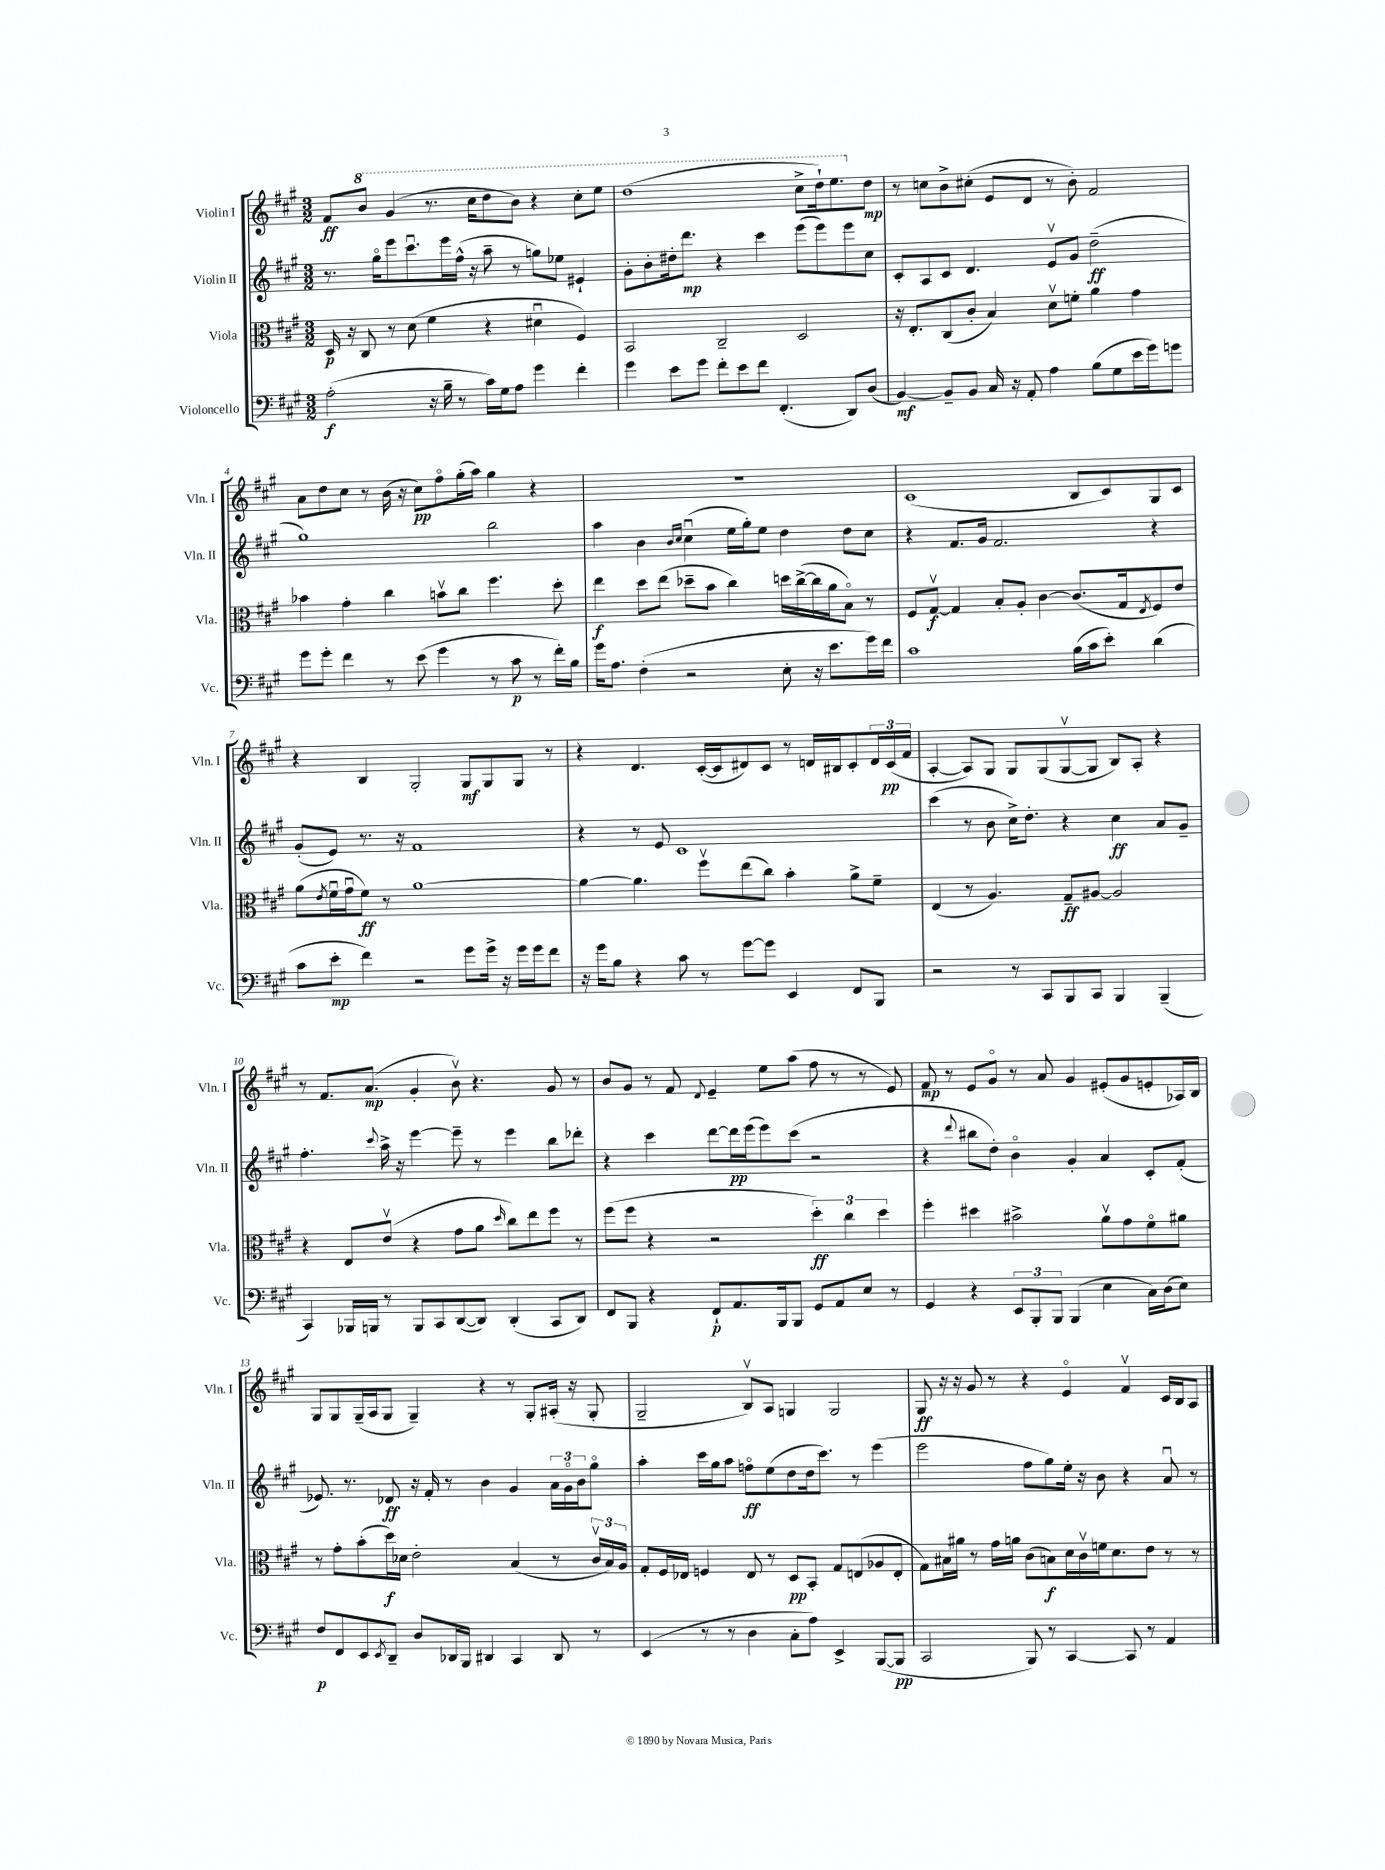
<<
\new StaffGroup <<
\new Staff = "s0" \with { instrumentName = "Violin I" shortInstrumentName = "Vln. I" } {
    \clef treble \key a \major \numericTimeSignature \time 3/2
    fis'8\ff \ottava #1 b''8 gis''4( r8. cis'''16 d'''8 b''8) r4 cis'''8-. e'''8 |
    d'''1( cis'''8-> d'''16-!) e'''8. \ottava #0 d''8\mp |
    r8 c''8 b'8-> cis''8-.( e'8 d'8 r8 b'8-.) fis'2 |
    a'8 d''8 cis''8 r8 b'16( r16 cis''8\pp) fis''8\flageolet gis''16-.( a''16) gis''4 r4 |
    R1. |
    cis'1( b8 cis'8) gis8 cis'8 |
    r4 b4 gis2-. gis8\mf gis8 gis8 r8 |
    r4 d'4. cis'16~-.( cis'16 dis'8) cis'8 r8 d'16 bis16 cis'8-. \tuplet 3/2 { d'16 cis'16\pp( fis'16 } |
    a4~-. a8) gis8 gis8 gis8( gis8~\upbow gis8 b8) a8-. r4 |
    r8 fis'8. a'8.\mp( gis'4-. b'8\upbow) r4. gis'8 r8 |
    b'8 gis'8 r8 fis'8 \appoggiatura { d'8 } e'4-- e''8 a''8( fis''8 r8 r8 e'8) |
    fis'8\mp r8 e'8 gis'8\flageolet r8 a'8 gis'4 eis'8-.( gis'8 e'8-. aes16) b16 |
    gis8 gis8 gis16--( a16 gis8 gis4--) r4 r8 gis8-. ais16-.( r16 gis8-. |
    gis2-- b8\upbow) a8 g4 g2 |
    gis8\ff r16 r16 gis'8 r8 r4 e'4\flageolet fis'4\upbow cis'16 b16 a8 \bar "|." |
}
\new Staff = "s1" \with { instrumentName = "Violin II" shortInstrumentName = "Vln. II" } {
    \clef treble \key a \major \numericTimeSignature \time 3/2
    r8. gis''16\flageolet e'''8 cis'''8.\downbow e'''16 fis''16-^( r16 a''8-- r8 g''8) ees''8 eis'4-! |
    gis'8-. b'8-. dis''16-. d'''8.\mp r4 cis'''4 e'''8( e'''8) e'''8 cis''8 |
    cis'8-. a8 cis'8 d'4. e'8\upbow gis'8 d''2--\ff( |
    gis''1) b''2 |
    a''4 b'4 \grace { b'16 cis''16 } cis''4\downbow( e''16 gis''16-.) e''8 d''4 d''8 cis''8 |
    r4 fis'8. gis'16 fis'2. r4 |
    gis'8-.( e'8) r8. r16 fis'1 |
    r4 r8 e'8 cis'1 |
    cis'''4( r8 b'8 cis''16->) d''8.-. r4 cis''4\ff a'8 gis'8-- |
    fis''4.-. \appoggiatura { cis'''8 } a''16-> r16 e'''4~ e'''8-- r8 e'''4 b''8 des'''8-. |
    r4 cis'''4 d'''8~ d'''16\pp e'''16( e'''8) cis'''8( r2 |
    r4 \appoggiatura { d'''8 } bis''8 d''8-.) b'4\flageolet gis'4-. a'4 cis'8-. fis'8-.( |
    ees'8.) r8. des'8\ff r16 fis'16-. r8 b'4 gis'4 \tuplet 3/2 { a'16 gis'16\flageolet b'16 } gis''8\flageolet |
    a''4-. cis'''16 gis''16 a''8 f''8\flageolet\ff e''8( d''8 d''16 cis'''8.) r8 e'''4( |
    e'''2 fis''8 gis''8) e''16-. r16 b'8 r4 a'8\downbow r8 \bar "|." |
}
\new Staff = "s2" \with { instrumentName = "Viola" shortInstrumentName = "Vla." } {
    \clef alto \key a \major \numericTimeSignature \time 3/2
    d16\p r16 cis8 r8 d'8( fis'4 r4 dis'4\downbow fis4) |
    b,2 cis2-- d2 |
    r16 e8.-. cis8( cis'8-. b4) d'8\upbow f'8-. a'4 gis'4 |
    bes'4 gis'4-. cis''4 b'8\upbow cis''8 fis''4. d''8-. |
    e''4\f d''8 e''8( des''8-- b'8 cis''4) d''16 cis''16~->( cis''16 a'16 b8\flageolet) r8 |
    fis8 gis8~\upbow\f gis4 b8-. a8-. cis'4~ cis'8.( gis16 \acciaccatura { e8 } fis8) e'8 |
    a'8( \acciaccatura { e'8 } fis'16\downbow gis'16\downbow fis'8\ff) r8 a'1~ |
    a'4~ a'4. fis''8\upbow e''8( cis''8) b'4-. a'8-> fis'8-- |
    e4( r8 a4.) gis8--\ff ais8~ ais2 |
    r4 e8 e'8\upbow( r4 gis'8 a'8 \grace { d''16 } cis''8) e''8 fis''8 r8 |
    fis''8( fis''8 r4 r2 \tuplet 3/2 { d''4-.\ff) cis''4 d''4 } |
    fis''4-. dis''4 bis'2-> a'8\upbow gis'8 fis'8\flageolet ais'8 |
    r8 gis'8-. b'8-.( d''16\f) des'16 e'2-. b4( r8 \tuplet 3/2 { cis'16\upbow b16) a16 } |
    gis8-. fis16 ees16 f4 ees8 r8 d8\pp b,8-. gis8 e8( aes8 e8-. |
    gis8) bis16 ais'16 r8 gis'16 a'16 cis'8( b8\f) d'16 cis'16\upbow f'16 d'8. e'8 r8 r8 \bar "|." |
}
\new Staff = "s3" \with { instrumentName = "Violoncello" shortInstrumentName = "Vc." } {
    \clef bass \key a \major \numericTimeSignature \time 3/2
    a2-.\f( r16 b16-- r8 cis'16) gis16 a8 gis'4 fis'4-. |
    gis'4 e'8 gis'8 fis'8-. e'8 fis'8 fis,4.-.( d,8) d8( |
    b,4~\mf) b,8-- b,8 cis16 r16 a,8-. a4 b8( gis8 e'16 gis'16) g'8 |
    gis'8 gis'8-. fis'4 r8 e'8( gis'4 r8 cis'8\p r8 fis'16-.) b16 |
    gis'16 a8. fis4-.( r2 e8-. r16 e'8. gis'16) fis'16 |
    cis'1 b16( cis'16 e'8-.) d'4( |
    cis'8 e'8-.\mp fis'4) r2 gis'8 gis'16-> r16 gis'16 gis'16 fis'8 |
    r16 gis'16 b8 r4 cis'8 r8 gis'8~ gis'8 e,4 fis,8 b,,8 |
    r2 r8 cis,8 b,,8 cis,8 b,,4 b,,4--( |
    cis,4) bes,,16 b,,16 r8 b,,8 cis,8 d,8~( d,8) d,4-.( cis,8 d,8) |
    fis,8 b,,8 r4 fis,8-!\p a,8. b,,16 b,,8 gis,8 a,8 e8 r8 |
    gis,4 r4 \tuplet 3/2 { e,8 b,,8-. b,,8 } b,,4( e4 cis16) d16( e8) |
    fis8\p fis,8 e,8 \acciaccatura { e,8 } d,8-- d8 des,16 b,,16 dis,4 cis,4 dis,8 r8 |
    e,4( r8 r8 d4 cis8-. a8) e,4-> b,,8~( b,,8\pp |
    cis,2 b,,8) r8 cis,4~ cis,8 r8 a,4 \bar "|." |
}
>>
>>
